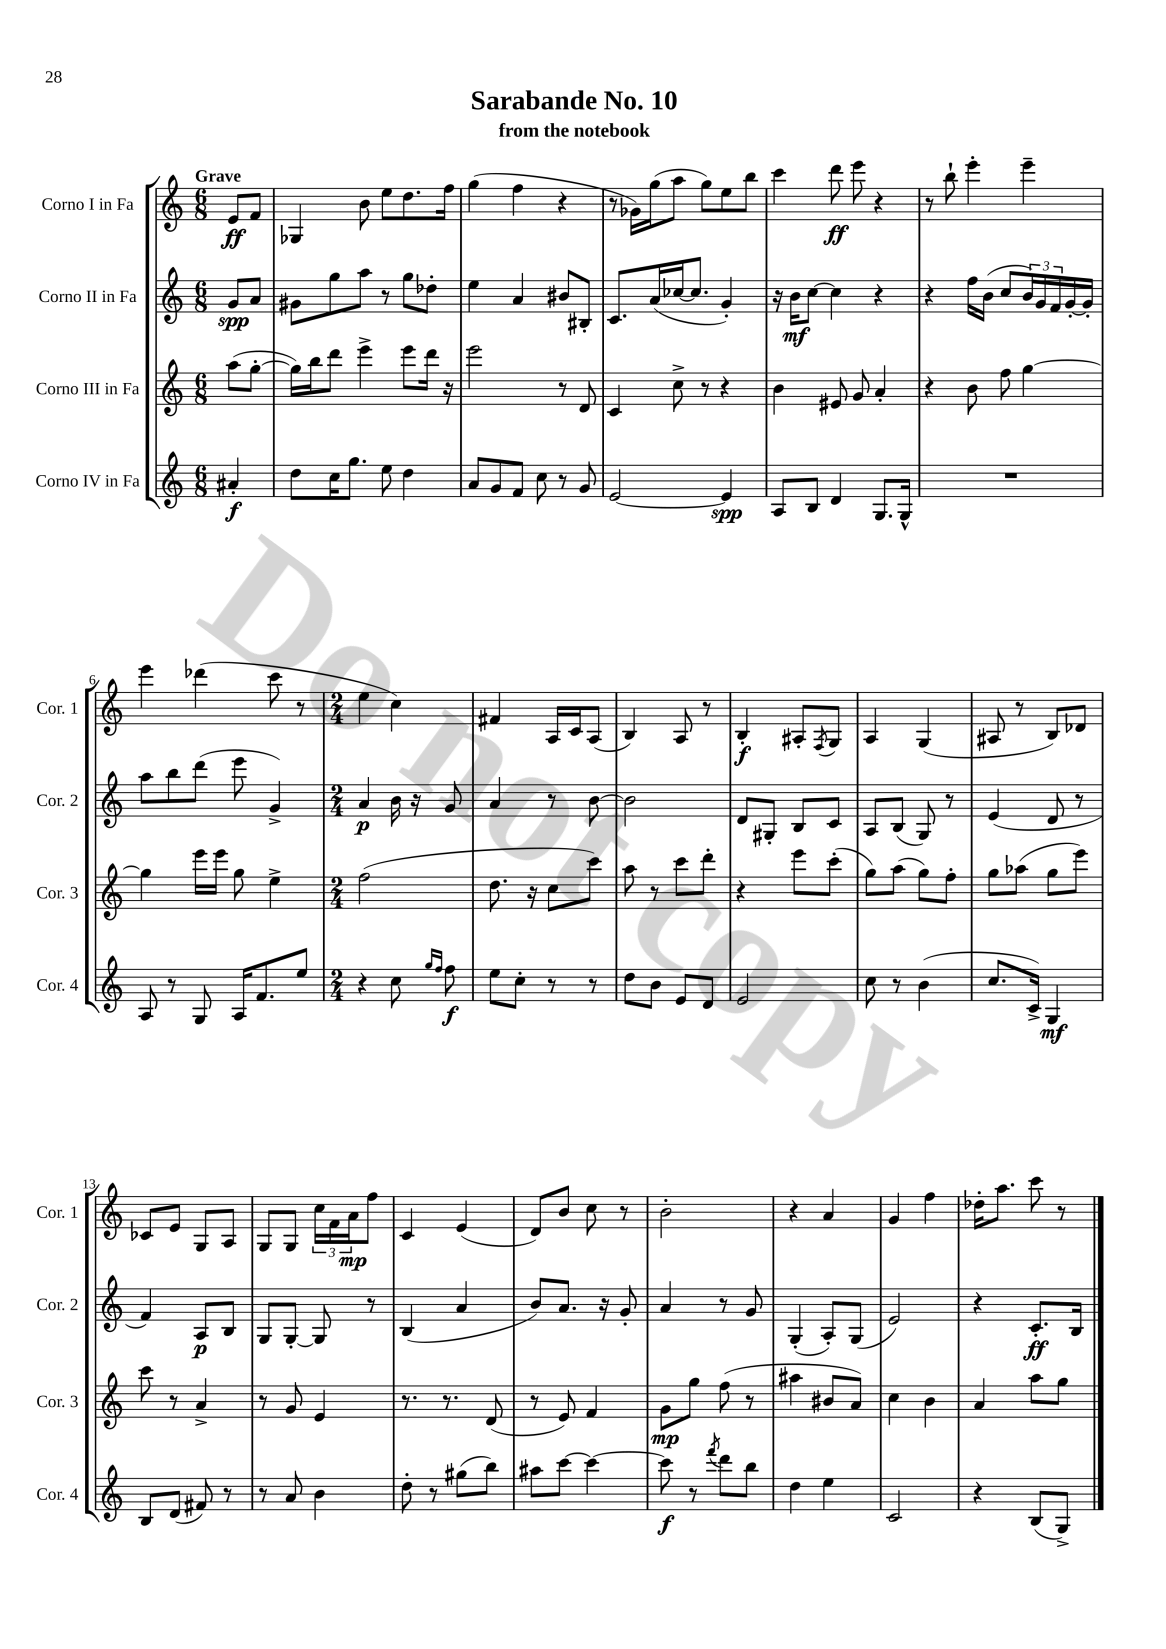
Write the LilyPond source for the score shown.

\header { title = "Sarabande No. 10" subtitle = "from the notebook" }
<<
\new StaffGroup <<
\new Staff = "s0" \with { instrumentName = "Corno I in Fa" shortInstrumentName = "Cor. 1" } {
    \clef treble \key c \major \numericTimeSignature \time 6/8 \partial 4 \tempo "Grave"
    e'8\ff f'8 |
    ges4 b'8 e''8 d''8. f''16 |
    g''4( f''4 r4 |
    r8 ges'16) g''16( a''8 g''8) e''8 b''8 |
    c'''4 d'''8\ff e'''8 r4 |
    r8 b''8-! e'''4-. e'''4-- |
    e'''4 des'''4( c'''8 r8 |
    \numericTimeSignature \time 2/4 e''4 c''4) |
    fis'4 a16 c'16 a8( |
    b4) a8 r8 |
    b4-.\f ais8-. \acciaccatura { f8 } g8 |
    a4 g4( |
    ais8 r8 b8) des'8 |
    ces'8 e'8 g8 a8 |
    g8 g8 \tuplet 3/2 { c''16 f'16 a'16\mp } f''8 |
    c'4 e'4( |
    d'8) b'8 c''8 r8 |
    b'2-. |
    r4 a'4 |
    g'4 f''4 |
    des''16-. a''8. c'''8 r8 \bar "|." |
}
\new Staff = "s1" \with { instrumentName = "Corno II in Fa" shortInstrumentName = "Cor. 2" } {
    \clef treble \key c \major \numericTimeSignature \time 6/8 \partial 4
    g'8\spp a'8 |
    gis'8 g''8 a''8 r8 g''8 des''8-. |
    e''4 a'4 bis'8 bis8-. |
    c'8. a'16( ces''16~ ces''8. g'4-.) |
    r16 b'16\mf c''8~ c''4 r4 |
    r4 f''16 b'16( c''8 \tuplet 3/2 { b'16) g'16 f'16 } g'16~-. g'16-. |
    a''8 b''8 d'''8( e'''8 g'4->) |
    \numericTimeSignature \time 2/4 a'4\p b'16 r16 g'8 |
    a'4 r8 b'8~ |
    b'2 |
    d'8 gis8-. b8 c'8 |
    a8 b8( g8) r8 |
    e'4( d'8 r8 |
    f'4) a8\p b8 |
    g8 g8~-. g8 r8 |
    b4( a'4 |
    b'8) a'8. r16 g'8-. |
    a'4 r8 g'8 |
    g4-.( a8-.) g8( |
    e'2) |
    r4 c'8.-.\ff b16 \bar "|." |
}
\new Staff = "s2" \with { instrumentName = "Corno III in Fa" shortInstrumentName = "Cor. 3" } {
    \clef treble \key c \major \numericTimeSignature \time 6/8 \partial 4
    a''8( g''8~-. |
    g''16) b''16 d'''8 e'''4-> e'''8 d'''16 r16 |
    e'''2 r8 d'8 |
    c'4 c''8-> r8 r4 |
    b'4 eis'8 g'8 a'4-. |
    r4 b'8 f''8 g''4~ |
    g''4 e'''16 e'''16 g''8 e''4-> |
    \numericTimeSignature \time 2/4 f''2( |
    d''8. r16 c''8 c'''8) |
    a''8 r8 c'''8 d'''8-. |
    r4 e'''8 c'''8-.( |
    g''8) a''8( g''8) f''8-. |
    g''8 aes''8( g''8 e'''8) |
    c'''8 r8 a'4-> |
    r8 g'8 e'4 |
    r8. r8. d'8( |
    r8 e'8) f'4 |
    g'8\mp g''8 f''8( r8 |
    ais''4 bis'8 a'8) |
    c''4 b'4 |
    a'4 a''8 g''8 \bar "|." |
}
\new Staff = "s3" \with { instrumentName = "Corno IV in Fa" shortInstrumentName = "Cor. 4" } {
    \clef treble \key c \major \numericTimeSignature \time 6/8 \partial 4
    ais'4-.\f |
    d''8 c''16 g''8. e''8 d''4 |
    a'8 g'8 f'8 c''8 r8 g'8 |
    e'2~ e'4\spp |
    a8 b8 d'4 g8. g16-^ |
    R2. |
    a8 r8 g8 a16 f'8. e''8 |
    \numericTimeSignature \time 2/4 r4 c''8 \grace { g''16 f''16 } f''8\f |
    e''8 c''8-. r8 r8 |
    d''8 b'8 e'8 d'8 |
    e'2 |
    c''8 r8 b'4( |
    c''8. c'16->) g4\mf |
    b8 d'8( fis'8) r8 |
    r8 a'8 b'4 |
    d''8-. r8 gis''8( b''8) |
    ais''8 c'''8~ c'''4~ |
    c'''8\f r8 \acciaccatura { f'''8 } d'''8 b''8 |
    d''4 e''4 |
    c'2 |
    r4 b8( g8->) \bar "|." |
}
>>
>>
